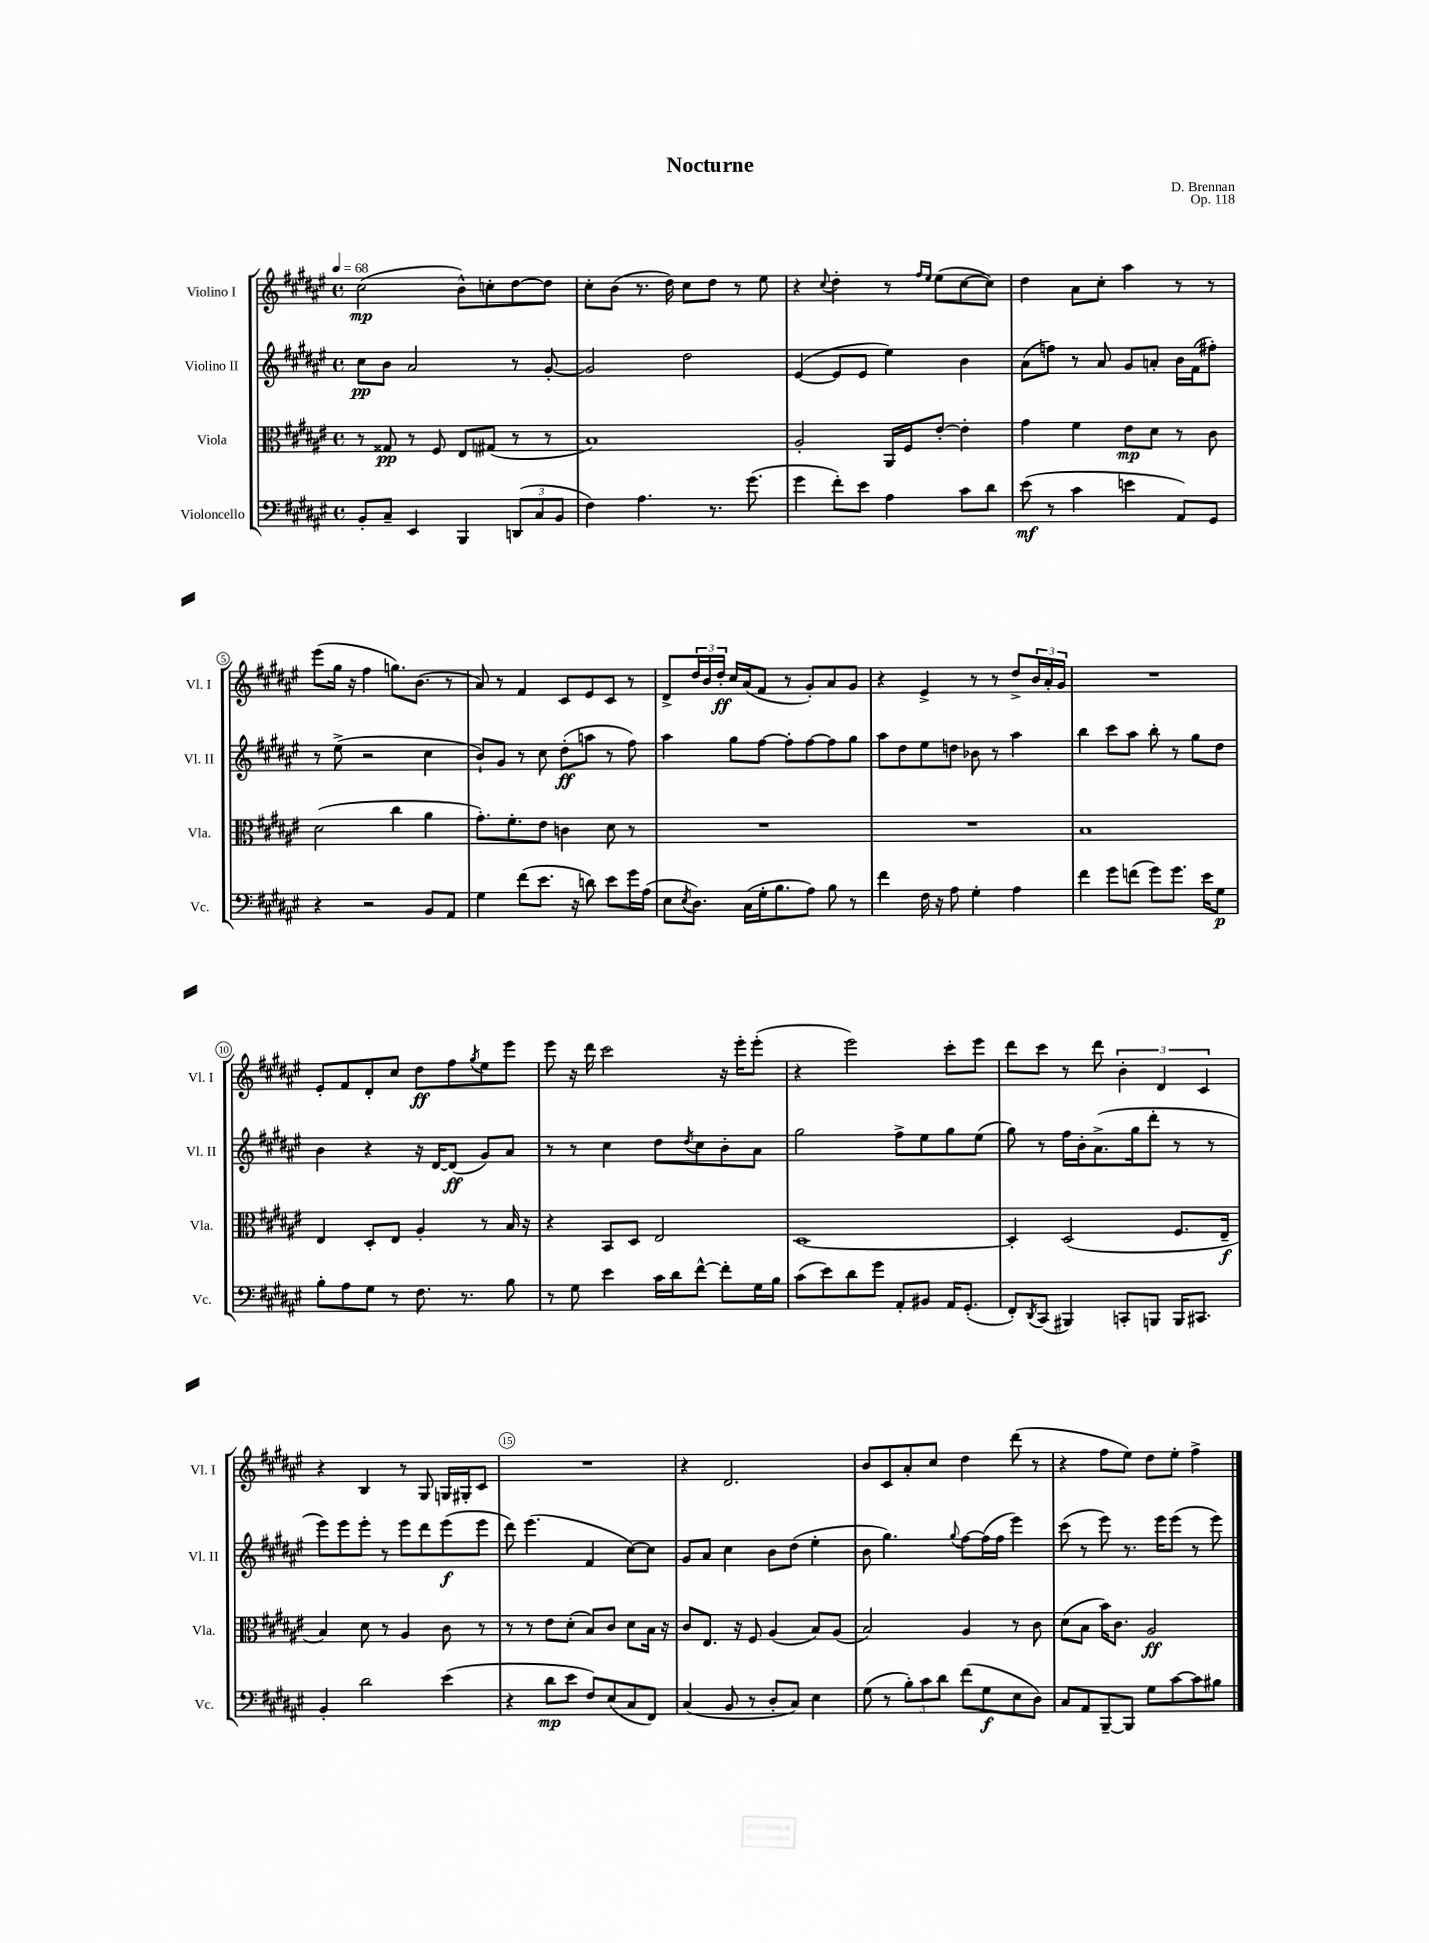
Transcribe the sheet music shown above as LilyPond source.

\header { title = "Nocturne" composer = "D. Brennan" opus = "Op. 118" }
<<
\new StaffGroup <<
\new Staff = "s0" \with { instrumentName = "Violino I" shortInstrumentName = "Vl. I" } {
    \clef treble \key fis \major \defaultTimeSignature \time 4/4 \tempo 4 = 68
    cis''2\mp( b'8-^) c''8-. dis''8~ dis''8 |
    cis''8-. b'8( r8. dis''16) cis''8 dis''8 r8 eis''8 |
    r4 \appoggiatura { cis''8 } dis''4-. r8 \grace { fis''16 eis''16 } eis''8( cis''8~ cis''8) |
    dis''4 ais'8 cis''8-. ais''4 r8 r8 |
    eis'''8( gis''16 r16 fis''4 g''8.) b'8.( r8 |
    ais'8) r8 fis'4 cis'8 eis'8 cis'8 r8 |
    dis'8-> \tuplet 3/2 { dis''16 b'16 dis''16-.\ff } cis''16 ais'16( fis'8 r8 gis'8-.) ais'8 gis'8 |
    r4 eis'4-> r8 r8 dis''8-> \tuplet 3/2 { b'16 ais'16-. gis'16 } |
    R1 |
    eis'8-. fis'8 dis'8-. cis''8 dis''8\ff fis''8 \acciaccatura { gis''8 } eis''8 eis'''8 |
    eis'''8 r16 dis'''16 cis'''2 r16 eis'''16-. eis'''8-.( |
    r4 eis'''2) cis'''8-. eis'''8 |
    dis'''8 cis'''8 r8 dis'''8 \tuplet 3/2 { b'4-. dis'4 cis'4 } |
    r4 b4 r8 gis8 g16 gis16-. cis'8 |
    R1 |
    r4 dis'2. |
    b'8 cis'8 ais'8-. cis''8 dis''4 dis'''8( r8 |
    r4 fis''8 eis''8) dis''8 eis''8-. fis''4-> \bar "|." |
}
\new Staff = "s1" \with { instrumentName = "Violino II" shortInstrumentName = "Vl. II" } {
    \clef treble \key fis \major \defaultTimeSignature \time 4/4
    cis''8\pp b'8 ais'2 r8 gis'8~-. |
    gis'2 dis''2 |
    eis'4~( eis'8 eis'8 eis''4) b'4 |
    ais'8( f''8) r8 ais'8 gis'8 a'8-. b'16 fis'16( fis''8-.) |
    r8 eis''8->( r2 cis''4 |
    b'8-!) gis'8 r8 cis''8 dis''8-.\ff( a''8 r8 fis''8) |
    ais''4 gis''8 fis''8~ fis''8-. fis''8~ fis''8 gis''8 |
    ais''8 dis''8 eis''8 d''8 bes'8 r8 ais''4 |
    b''4 cis'''8 ais''8 b''8-. r8 gis''8 dis''8 |
    b'4 r4 r16 dis'16~ dis'8\ff( gis'8) ais'8 |
    r8 r8 cis''4 dis''8 \acciaccatura { dis''8 } cis''8 b'8-. ais'8 |
    gis''2 fis''8-> eis''8 gis''8 eis''8( |
    gis''8) r8 fis''16 b'16-. ais'8.->( gis''16 dis'''8-. r8 r8 |
    eis'''8) eis'''8 eis'''8-. r8 eis'''8 dis'''8 eis'''8\f( eis'''8 |
    dis'''8) eis'''4.( fis'4 cis''8~) cis''8 |
    gis'8 ais'8 cis''4 b'8 dis''8( eis''4-. |
    b'8 gis''4.) \appoggiatura { gis''8 } fis''8~ fis''16( fis''16 eis'''4) |
    cis'''8( r8 eis'''8) r8. eis'''16 eis'''8( r8 eis'''8) \bar "|." |
}
\new Staff = "s2" \with { instrumentName = "Viola" shortInstrumentName = "Vla." } {
    \clef alto \key fis \major \defaultTimeSignature \time 4/4
    r8 gisis8\pp r8 fis8 eis8 gis8( r8 r8 |
    b1) |
    ais2-. ais,16 fis16 eis'8~-. eis'4-. |
    gis'4 fis'4 eis'8\mp dis'8 r8 cis'8 |
    dis'2( cis''4 ais'4 |
    gis'8.-.) fis'8.-. eis'8 c'4 dis'8 r8 |
    R1 |
    R1 |
    b1 |
    eis4 dis8-. eis8 ais4-. r8 b16 r16 |
    r4 b,8 dis8 eis2 |
    dis1~ |
    dis4-. dis2( fis8. eis16--\f |
    b4) dis'8 r8 ais4 cis'8 r8 |
    r8 r8 eis'8 dis'8-.( b8) cis'8 dis'8 b16 r16 |
    cis'8 eis8. r16 fis8 ais4( b8) ais8( |
    b2) ais4 r8 cis'8 |
    dis'8( b8 b'16) cis'8. ais2\ff \bar "|." |
}
\new Staff = "s3" \with { instrumentName = "Violoncello" shortInstrumentName = "Vc." } {
    \clef bass \key fis \major \defaultTimeSignature \time 4/4
    b,8-. cis8-- eis,4 b,,4 \tuplet 3/2 { d,8( cis8 b,8 } |
    fis4) ais4. r8. gis'8.( |
    gis'4 fis'8-.) eis'8 ais4 cis'8 dis'8 |
    eis'8\mf( r8 cis'4 e'4 ais,8) gis,8 |
    r4 r2 b,8 ais,8 |
    gis4 fis'8( eis'8. r16 d'8) eis'8 gis'16 ais16( |
    eis8 \acciaccatura { eis8 } dis8.) cis16( gis16-. b8. ais8) b8 r8 |
    fis'4 fis16 r16 ais8 gis4-. ais4 |
    fis'4 gis'8 f'8( gis'8) gis'8. eis'16 gis8\p |
    b8-. ais8 gis8 r8 fis8. r8. b8 |
    r8 gis8 eis'4 cis'16 dis'16 fis'8~-^ fis'8-. gis16 b16 |
    cis'8( eis'8) dis'8 gis'8 ais,8-. bis,8 ais,16 gis,8.-.( |
    fis,8-.) \acciaccatura { dis,8 } cis,8( bis,,4) c,8-. b,,8 b,,16 cis,8. |
    b,4-. dis'2 eis'4( |
    r4 dis'8\mp eis'8 fis8) eis8( cis8 fis,8) |
    cis4( b,8 r8 dis8-. cis8) eis4 |
    gis8( r8 \tuplet 3/2 { b8-.) cis'8 dis'8 } fis'8( gis8\f eis8 dis8) |
    cis8 ais,8 b,,8~-- b,,8 gis8 cis'8~ cis'8 bis8 \bar "|." |
}
>>
>>
\layout { \context { \Score \override BarNumber.break-visibility = ##(#f #t #t) barNumberVisibility = #(every-nth-bar-number-visible 5) \override BarNumber.stencil = #(make-stencil-circler 0.1 0.3 ly:text-interface::print) } }
